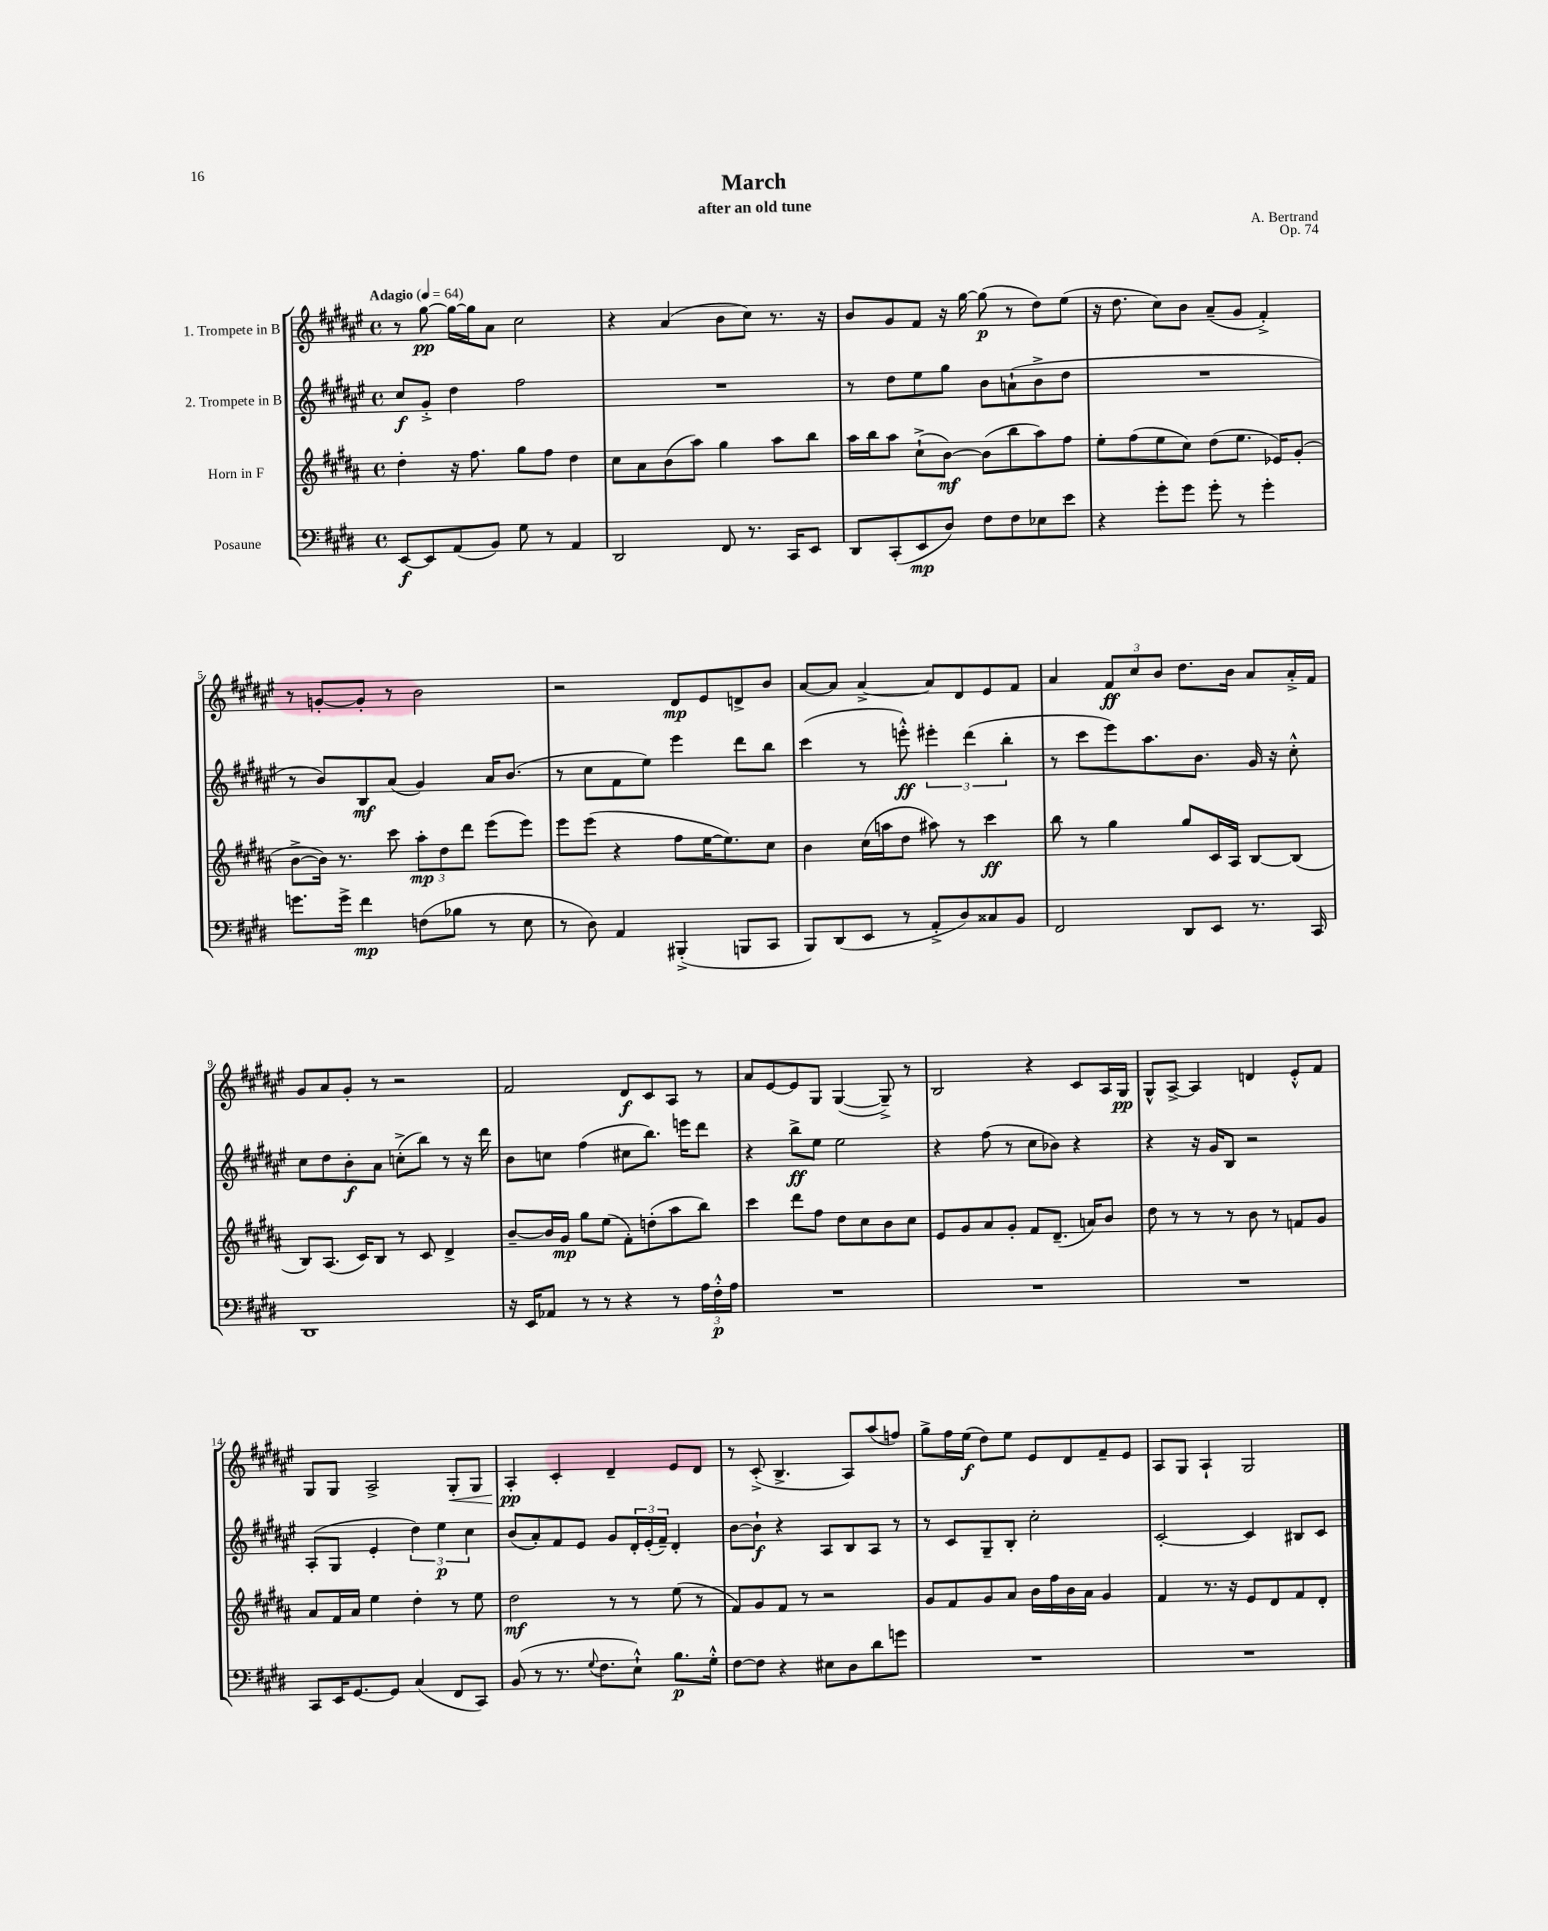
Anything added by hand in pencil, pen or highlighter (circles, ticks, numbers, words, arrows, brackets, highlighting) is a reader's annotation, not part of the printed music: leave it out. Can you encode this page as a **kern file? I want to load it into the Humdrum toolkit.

**kern	**dynam	**kern	**dynam	**kern	**dynam	**kern	**dynam
*part4	*part4	*part3	*part3	*part2	*part2	*part1	*part1
*staff4	*staff4	*staff3	*staff3	*staff2	*staff2	*staff1	*staff1
*I"Posaune	*	*I"Horn in F	*	*I"2. Trompete in B	*	*I"1. Trompete in B	*
*clefF4	*	*clefG2	*	*clefG2	*	*clefG2	*
*k[f#c#g#d#]	*	*k[f#c#g#d#a#]	*	*k[f#c#g#d#a#e#]	*	*k[f#c#g#d#a#e#]	*
*M4/4	*	*M4/4	*	*M4/4	*	*M4/4	*
*met(c)	*	*met(c)	*	*met(c)	*	*met(c)	*
*MM64	*	*MM64	*	*MM64	*	*MM64	*
=1	=1	=1	=1	=1	=1	=1	=1
!	!	!	!	!	!	!LO:TX:a:B:t=Adagio	!
[8EE/L	f	4dd#'\	.	8cc#/L	f	8r	.
8EE/]	.	.	.	8g#'^/J	.	[8gg#\	pp
(8AA/	.	16r	.	4dd#\	.	16gg#\LL_	.
.	.	8.ff#\	.	.	.	16gg#\J]	.
8BB/J)	.	.	.	.	.	8a#\J	.
8G#\	.	8gg#\L	.	2ff#\	.	2cc#\	.
8r	.	8ff#\J	.	.	.	.	.
4AA/	.	4dd#\	.	.	.	.	.
=2	=2	=2	=2	=2	=2	=2	=2
2DD#/	.	8cc#\L	.	1r	.	4r	.
.	.	8a#\	.	.	.	.	.
.	.	(8b\	.	.	.	(4a#/	.
.	.	8aa#\J)	.	.	.	.	.
8FF#/	.	4gg#\	.	.	.	8b\L	.
8.r	.	.	.	.	.	8cc#\J)	.
.	.	8aa#\L	.	.	.	8.r	.
16CC#/KL	.	.	.	.	.	.	.
8EE/J	.	8bb\J	.	.	.	.	.
.	.	.	.	.	.	16r	.
=3	=3	=3	=3	=3	=3	=3	=3
8DD#/L	.	16aa#\LL	.	8r	.	8b/L	.
.	.	16bb\J	.	.	.	.	.
(8CC#'/	.	8aa#\J	.	8dd#\L	.	8g#/	.
8EE/	mp	(8cc#`^\L	.	8ee#\	.	8f#/J	.
8D#/J)	.	[8b\J)	mf	8gg#\J	.	16r	.
.	.	.	.	.	.	[16gg#\	.
8F#\L	.	(8b\L]	.	8b\L	.	(8gg#\]	p
8F#\	.	8bb\	.	(8an`\	.	8r	.
8E-X\	.	8aa#\)	.	8b^\	.	8dd#\L)	.
8e\J	.	8ff#\J	.	8dd#\J	.	(8ee#\J	.
=4	=4	=4	=4	=4	=4	=4	=4
4r	.	8ee'\L	.	1r	.	16r	.
.	.	.	.	.	.	8.dd#\	.
.	.	(8ff#\	.	.	.	.	.
8g#'\L	.	8ee\	.	.	.	8cc#\L)	.
8g#\J	.	8cc#\J)	.	.	.	8b\J	.
8g#'\	.	(8dd#\L	.	.	.	(8a#~/L	.
8r	.	8.ee\J	.	.	.	8g#/J	.
4g#'\	.	.	.	.	.	4f#'^/)	.
.	.	16e-X/KL)	.	.	.	.	.
.	.	(8g#'/J	.	.	.	.	.
!!LO:LB:g=z
=5	=5	=5	=5	=5	=5	=5	=5
8.gn\L	.	[8b^\L	.	8r	.	8r	.
.	.	16b\Jk])	.	8b/L)	.	[8gn'/L	.
16g^\Jk	.	8.r	.	.	.	.	.
4f#\	mp	.	.	8B/	mf	8g'/J]	.
.	.	8ccc#\	.	(8a#/J	.	8r	.
(8Fn\L	.	12aa#'\L	mp	4g#/)	.	2b\	.
.	.	12dd#\	.	.	.	.	.
8B-X\J	.	.	.	.	.	.	.
.	.	12ddd#\J	.	.	.	.	.
8r	.	(8eee\L	.	16a#/KL	.	.	.
.	.	.	.	(8.b/J	.	.	.
8E\	.	8eee\J)	.	.	.	.	.
=6	=6	=6	=6	=6	=6	=6	=6
8r	.	8eee\L	.	8r	.	2r	.
8D#\)	.	(8eee\J	.	8cc#\L	.	.	.
4AA/	.	4r	.	8f#\	.	.	.
.	.	.	.	8ee#\J)	.	.	.
(4BBB#X'^/	.	8ff#\L	.	4eee#\	.	8d#/L	mp
.	.	[16ee\K	.	.	.	8e#/	.
.	.	8.ee\])	.	.	.	.	.
8BBBn/L	.	.	.	8ddd#\L	.	8dn^/	.
8CC#/J	.	8cc#\J	.	8bb\J	.	8b/J	.
=7	=7	=7	=7	=7	=7	=7	=7
8BBB/L)	.	4b\	.	(4ccc#\	.	[8a#/L	.
(8DD#/	.	.	.	.	.	8a#/J]	.
8EE/J	.	(16cc#\LL	.	8r	.	[4a#^/	.
.	.	16aan\J	.	.	.	.	.
8r	.	8dd#\J	.	8eeen'^^\)	ff	.	.
8AA'^/L	.	8aa#X\)	.	6eee#X'\	.	8a#/L]	.
8D#/)	.	8r	.	.	.	8d#/	.
.	.	.	.	(6ddd#\	.	.	.
8C##X/	.	4ccc#\	ff	.	.	8e#/	.
.	.	.	.	6bb'\	.	.	.
8BB/J	.	.	.	.	.	8f#/J	.
=8	=8	=8	=8	=8	=8	=8	=8
2FF#/	.	8bb\	.	8r	.	4a#/	.
.	.	8r	.	8ccc#\L	.	.	.
.	.	4gg#\	.	8eee#\)	.	12f#/L	ff
.	.	.	.	.	.	12cc#/	.
.	.	.	.	8.aa#\	.	.	.
.	.	.	.	.	.	12b/J	.
8DD#/L	.	8gg#/L	.	.	.	8.dd#\L	.
.	.	.	.	8.b\J	.	.	.
8EE/J	.	16c#/L	.	.	.	.	.
.	.	16A#/JJ	.	.	.	16b\Jk	.
8.r	.	[8B/L	.	16g#/	.	8a#/L	.
.	.	.	.	16r	.	.	.
.	.	(8B/J]	.	8cc#'^^\	.	16a#'^/L	.
16CC#/	.	.	.	.	.	16f#/JJ	.
!!LO:LB:g=z
=9	=9	=9	=9	=9	=9	=9	=9
1DD#	.	8B/L)	.	8cc#\L	.	8g#/L	.
.	.	(8.A#/J	.	8dd#\	.	8a#/	.
.	.	.	.	8b'\	f	8g#'/J	.
.	.	16c#/KL)	.	.	.	.	.
.	.	8B/J	.	8a#\J	.	8r	.
.	.	8r	.	(8ccn'^\L	.	2r	.
.	.	8c#/	.	8bb\J)	.	.	.
.	.	4d#^/	.	8r	.	.	.
.	.	.	.	16r	.	.	.
.	.	.	.	16ddd#\	.	.	.
=10	=10	=10	=10	=10	=10	=10	=10
16r	.	[8b~/L	.	8b\L	.	2f#/	.
16EE/KL	.	.	.	.	.	.	.
8AA-X/J	.	16b/L]	.	8ccn\J	.	.	.
.	.	16g#/JJ	mp	.	.	.	.
8r	.	8gg#\L	.	(4ff#\	.	.	.
8r	.	(8ee\J	.	.	.	.	.
4r	.	8f#'\L)	.	8cc#X\L	.	8d#/L	f
.	.	(8ddn'\	.	8.bb\J)	.	8c#/	.
8r	.	8aa#\	.	.	.	8A#/J	.
.	.	.	.	16eeen\KL	.	.	.
24A\LL	.	8bb\J)	.	8ddd#\J	.	8r	.
24F#'^^\	p	.	.	.	.	.	.
24A\JJ	.	.	.	.	.	.	.
=11	=11	=11	=11	=11	=11	=11	=11
1r	.	4ccc#\	.	4r	.	8a#/L	.
.	.	.	.	.	.	[8e#/	.
.	.	8ddd#\L	.	8bb^\L	ff	8e#/]	.
.	.	8ff#\J	.	8ee#\J	.	8G#/J	.
.	.	8dd#\L	.	2ee#\	.	([4G#/	.
.	.	8cc#\	.	.	.	.	.
.	.	8b\	.	.	.	8G#~^/])	.
.	.	8cc#\J	.	.	.	8r	.
=12	=12	=12	=12	=12	=12	=12	=12
1r	.	8e/L	.	4r	.	2B/	.
.	.	8g#/	.	.	.	.	.
.	.	8a#/	.	(8ff#\	.	.	.
.	.	8g#'/J	.	8r	.	.	.
.	.	8f#/L	.	8cc#\L	.	4r	.
.	.	(8.d#~/J	.	8b-X\J)	.	.	.
.	.	.	.	4r	.	8c#/L	.
.	.	16an/KL)	.	.	.	.	.
.	.	8b/J	.	.	.	16A#/L	.
.	.	.	.	.	.	16G#/JJ	pp
=13	=13	=13	=13	=13	=13	=13	=13
1r	.	8dd#\	.	4r	.	8G#^^/L	.
.	.	8r	.	.	.	[8A#^/J	.
.	.	8r	.	16r	.	4A#/]	.
.	.	.	.	16g#/KL	.	.	.
.	.	8r	.	8B/J	.	.	.
.	.	8b\	.	2r	.	4dn/	.
.	.	8r	.	.	.	.	.
.	.	8fn/L	.	.	.	8e#'^^/L	.
.	.	8g#/J	.	.	.	8f#/J	.
!!LO:LB:g=z
=14	=14	=14	=14	=14	=14	=14	=14
8CC#/L	.	8a#/L	.	(8A#'/L	.	8G#/L	.
16EE/K	.	16f#/L	.	8G#/J	.	8G#/J	.
[8.GG#/	.	16a#/JJ	.	.	.	.	.
.	.	4ee\	.	4e#'/	.	2A#^/	.
8GG#/J]	.	.	.	.	.	.	.
(4C#/	.	4dd#'\	.	6dd#\)	.	.	.
.	.	.	.	6ee#\	p	.	.
!	!	!	!	!	!	!	!LO:HP:b
8FF#/L	.	8r	.	.	.	8G#'/L	<
.	.	.	.	6cc#\	.	.	.
8CC#/J)	.	8ee\	.	.	.	8G#/J	.
=15	=15	=15	=15	=15	=15	=15	=15
(8BB/	.	2dd#\	mf	(8b/L	.	4A#'/	pp
8r	.	.	.	8a#'/)	.	.	.
8.r	.	.	.	8f#/	.	4c#'/	[
.	.	.	.	8e#/J	.	.	.
8qqG#/	.	.	.	.	.	.	.
8.F#\L	.	.	.	.	.	.	.
.	.	8r	.	8g#/L	.	4d#~/	.
8E`^^\J)	.	8r	.	24d#'/L	.	.	.
.	.	.	.	(24e#'/	.	.	.
.	.	.	.	24f#~/JJ)	.	.	.
8.B\L	p	(8ee\	.	4d#'/	.	8e#/L	.
.	.	8r	.	.	.	8d#/J	.
16G#'^^\Jk	.	.	.	.	.	.	.
=16	=16	=16	=16	=16	=16	=16	=16
[8F#\L	.	8f#/L)	.	[8b\L	.	8r	.
8F#\J]	.	8g#/	.	8b`\J]	f	(8c#'^/	.
4r	.	8f#/J	.	4r	.	4.B^/	.
.	.	8r	.	.	.	.	.
8E#X\L	.	2r	.	8A#/L	.	.	.
8D#\	.	.	.	8B/	.	8A#/L)	.
8d#\	.	.	.	8A#/J	.	(8aa#/	.
8gn\J	.	.	.	8r	.	8ffn/J)	.
=17	=17	=17	=17	=17	=17	=17	=17
1r	.	8g#/L	.	8r	.	8gg#^\L	.
.	.	8f#/	.	8c#/L	.	16ff#\L	.
.	.	.	.	.	.	(16ee#\JJ	f
.	.	8g#/	.	8G#~/	.	8dd#\L)	.
.	.	8a#/J	.	8B'/J	.	8ee#\J	.
.	.	16b\LL	.	2cc#'\	.	8e#/L	.
.	.	16ff#\	.	.	.	.	.
.	.	16b\	.	.	.	8d#/	.
.	.	16a#\JJ	.	.	.	.	.
.	.	4g#/	.	.	.	8f#~/	.
.	.	.	.	.	.	8e#/J	.
=18	=18	=18	=18	=18	=18	=18	=18
1r	.	4f#/	.	[2c#'/	.	8A#/L	.
.	.	.	.	.	.	8G#/J	.
.	.	8.r	.	.	.	4A#`/	.
.	.	16r	.	.	.	.	.
.	.	8e/L	.	4c#/]	.	2G#/	.
.	.	8d#/	.	.	.	.	.
.	.	8f#/	.	8B#X/L	.	.	.
.	.	8d#'/J	.	8c#/J	.	.	.
==	==	==	==	==	==	==	==
*-	*-	*-	*-	*-	*-	*-	*-
